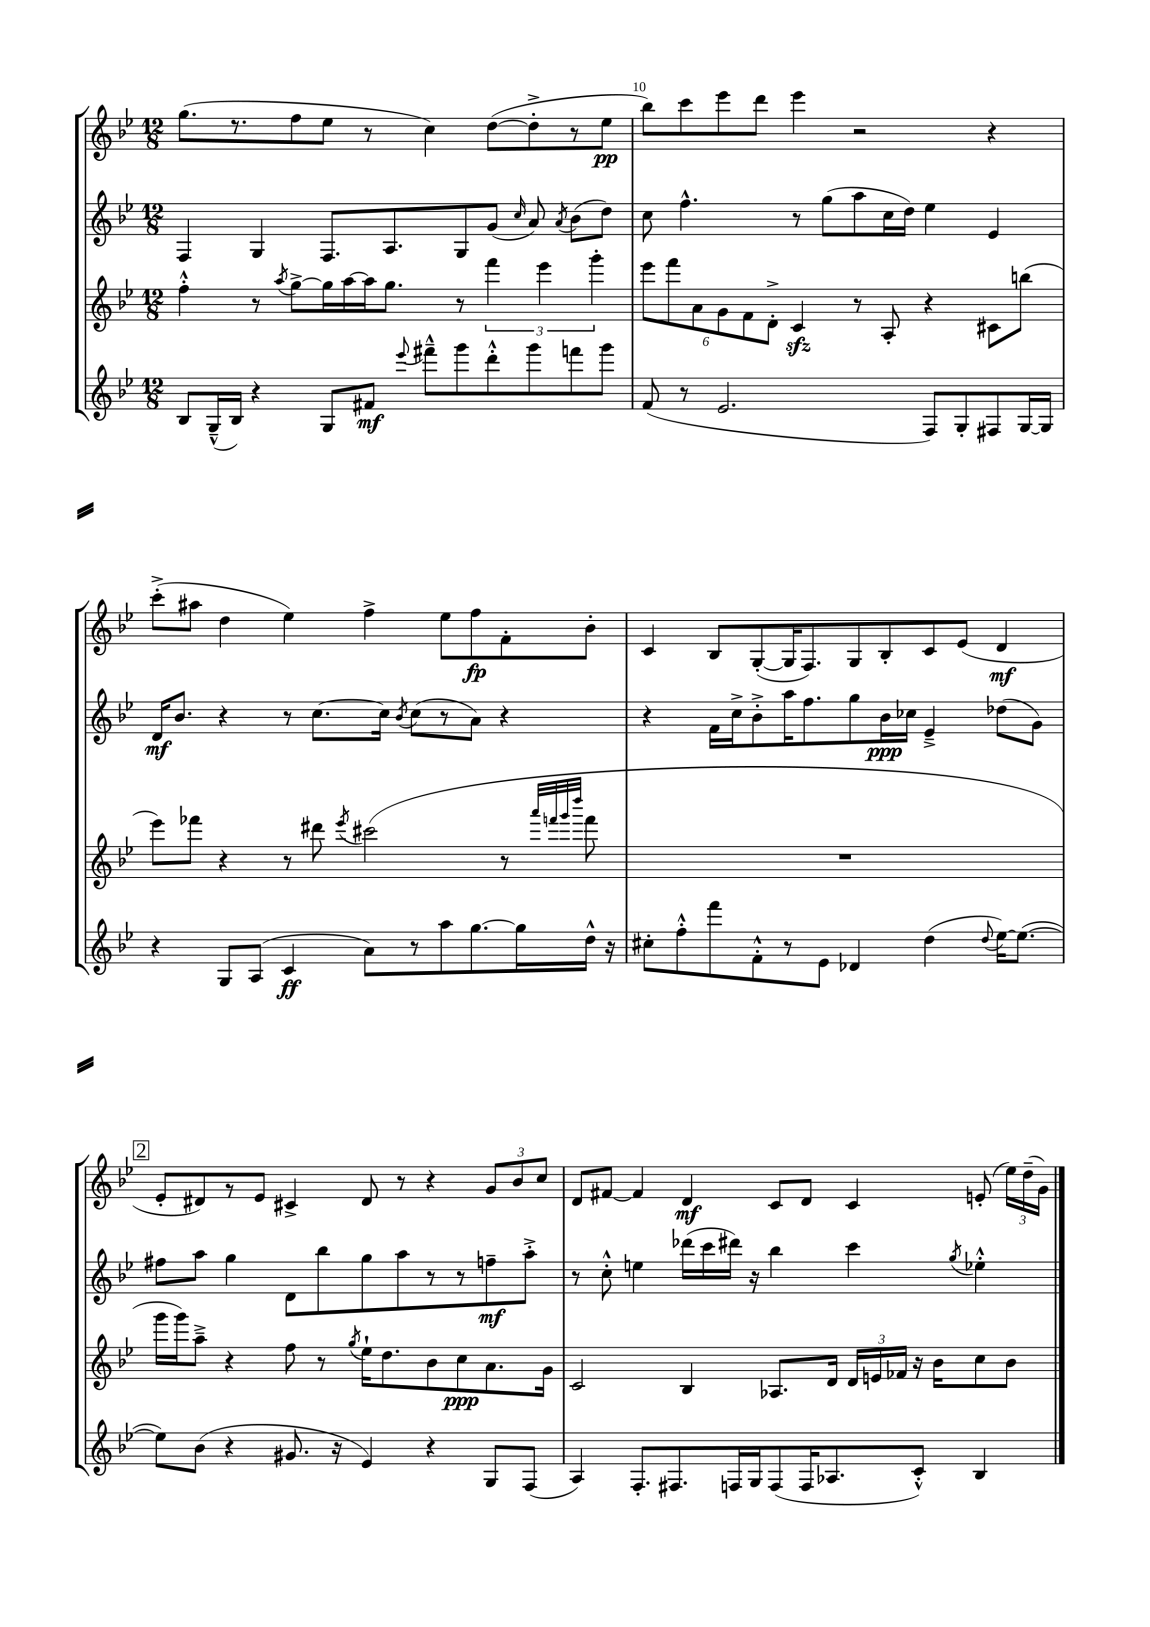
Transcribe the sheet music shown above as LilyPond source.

<<
\new StaffGroup <<
\new Staff = "s0" {
    \clef treble \key bes \major \numericTimeSignature \time 12/8
    \autoBeamOff g''8.[( r8. f''8 ees''8] r8 c''4) d''8[~( d''8-.-> r8 ees''8]\pp |
    bes''8[) c'''8 ees'''8 d'''8] ees'''4 r2 r4 |
    c'''8[-.->( ais''8] d''4 ees''4) f''4-> ees''8[ f''8\fp f'8-. bes'8]-. |
    c'4 bes8[ g8~-.( g16 f8.) g8 bes8-. c'8 ees'8]( d'4\mf |
    \mark \markup { \box "2" } ees'8[-. dis'8) r8 ees'8] cis'4-> dis'8 r8 r4 \tuplet 3/2 { g'8[ bes'8 c''8] } |
    d'8[ fis'8]~ fis'4 d'4\mf c'8[ d'8] c'4 e'8-.( \tuplet 3/2 { ees''16[) d''16--( g'16]) } \bar "|." |
}
\new Staff = "s1" {
    \clef treble \key bes \major \numericTimeSignature \time 12/8
    \autoBeamOff f4 g4 f8.[ a8. g8 g'8]( \grace { c''16 } a'8) \acciaccatura { a'8 } bes'8[( d''8]) |
    c''8 f''4.-^ r8 g''8[( a''8 c''16 d''16]) ees''4 ees'4 |
    d'16[\mf bes'8.] r4 r8 c''8.[~ c''16] \acciaccatura { bes'8 } c''8[( r8 a'8]) r4 |
    r4 f'16[ c''16-> bes'8-.-> a''16 f''8. g''8 bes'16\ppp ces''16] ees'4---> des''8[( g'8]) |
    \mark \markup { \box "2" } fis''8[ a''8] g''4 d'8[ bes''8 g''8 a''8 r8 r8 f''8--\mf a''8]-.-> |
    r8 c''8-.-^ e''4 des'''16[( c'''16 dis'''16]) r16 bes''4 c'''4 \acciaccatura { g''8 } ees''4-.-^ \bar "|." |
}
\new Staff = "s2" {
    \clef treble \key bes \major \numericTimeSignature \time 12/8
    \autoBeamOff f''4-.-^ r8 \acciaccatura { a''8 } g''8[~-> g''16 a''16~ a''16 g''8.] r8 \tuplet 3/2 { f'''4 ees'''4 g'''4-. } |
    \tuplet 6/4 { ees'''8[ f'''8 a'8 g'8 f'8 d'8]-.-> } c'4\sfz r8 a8-. r4 cis'8[ b''8]( |
    ees'''8[) fes'''8] r4 r8 dis'''8 \acciaccatura { ees'''8 } cis'''2( r8 \grace { a'''32[ f'''32 g'''32 d''''32] } f'''8 |
    R1. |
    \mark \markup { \box "2" } g'''16[ g'''16) a''8]---> r4 f''8 r8 \acciaccatura { g''8 } ees''16[-! d''8. bes'8 c''8\ppp a'8. g'16] |
    c'2 bes4 aes8.[ d'16] \tuplet 3/2 { d'16[ e'16 fes'16] } r16 bes'16[ c''8 bes'8] \bar "|." |
}
\new Staff = "s3" {
    \clef treble \key bes \major \numericTimeSignature \time 12/8
    \autoBeamOff bes8[ g16---^( bes16]) r4 g8[ fis'8]\mf \appoggiatura { ees'''8 } fis'''8[---^ g'''8 d'''8-.-^ g'''8 f'''8 g'''8] |
    f'8( r8 ees'2. f8[) g8-. fis8 g16~ g16] |
    r4 g8[ a8]( c'4\ff a'8[) r8 a''8 g''8.~ g''16 d''16]-^ r16 |
    cis''8[-. f''8-.-^ f'''8 f'8-.-^ r8 ees'8] des'4 d''4( \appoggiatura { d''8 } ees''16[~) ees''8.]~( |
    \mark \markup { \box "2" } ees''8[) bes'8]( r4 gis'8. r16 ees'4) r4 g8[ f8]( |
    a4) f8.[-. fis8. f16 g16 f8( f16 aes8. c'8]-.-^) bes4 \bar "|." |
}
>>
>>
\layout { \context { \Score currentBarNumber = #9 \override BarNumber.break-visibility = ##(#f #t #t) barNumberVisibility = #(every-nth-bar-number-visible 5) } }
